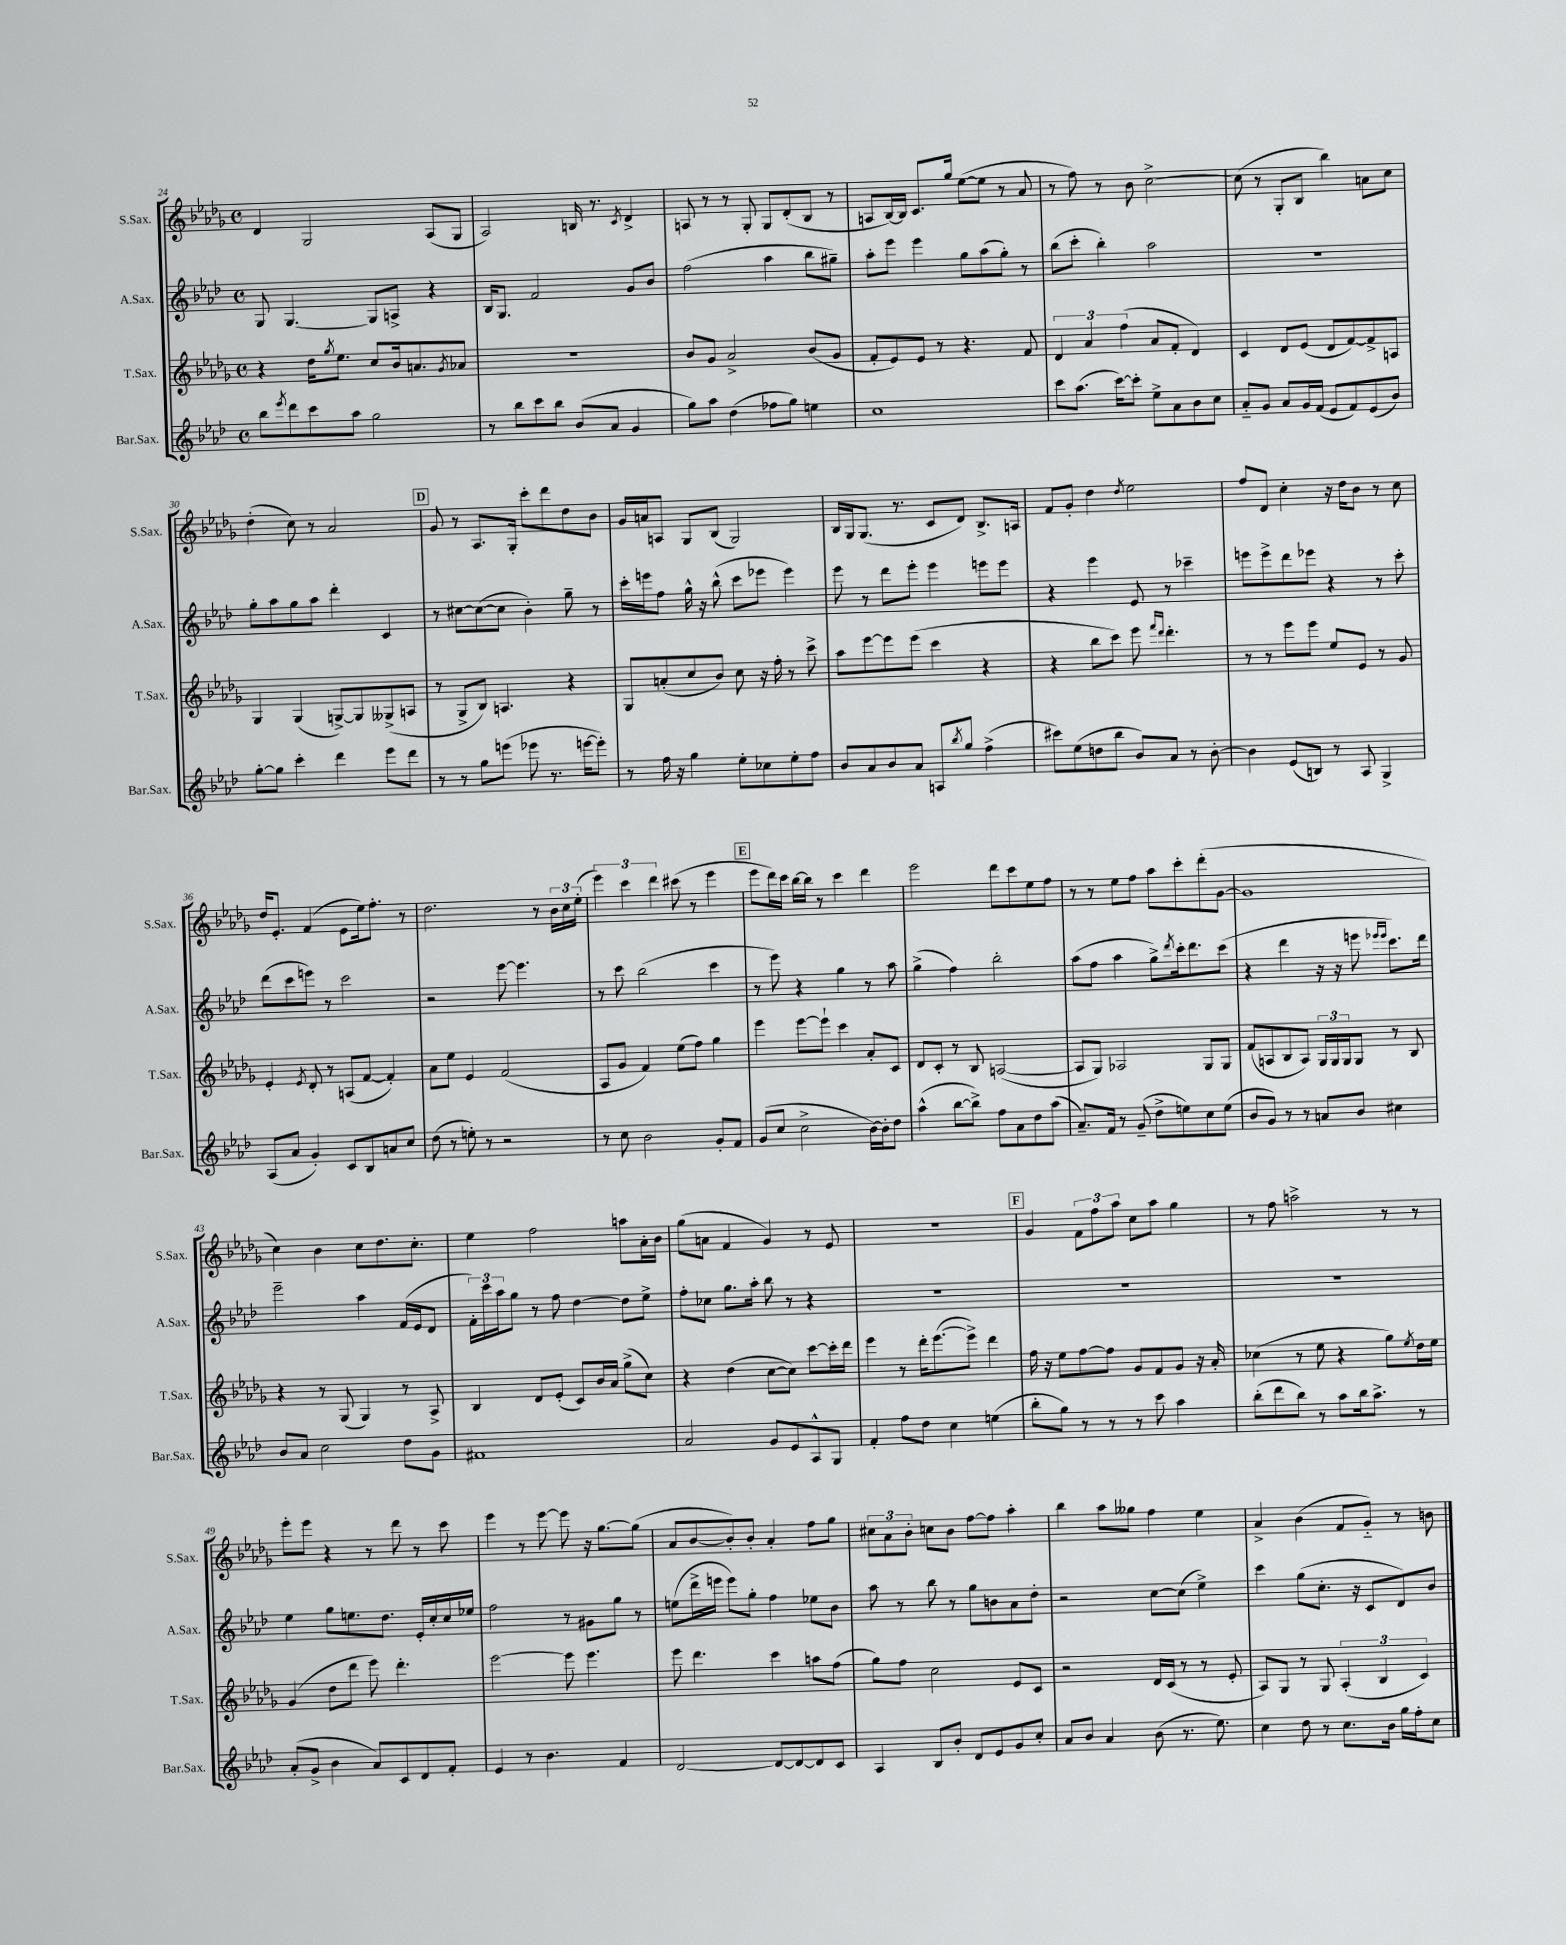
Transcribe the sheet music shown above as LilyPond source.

<<
\new StaffGroup <<
\new Staff = "s0" \with { instrumentName = "S.Sax." shortInstrumentName = "S.Sax." } {
    \clef treble \key des \major \defaultTimeSignature \time 4/4
    des'4 ges2 aes8( ges8 |
    aes2) b16 r8. \acciaccatura { c'8 } des'4-> |
    a8 r8 r8 ges8-. ges8 des'8-.( bes8 r8 |
    a8 bes16~) bes16 c'8. ges''16 ees''8~( ees''8 r8 aes'8 |
    r8 f''8) r8 bes'8 c''2~-> |
    c''8( r8 ges8-. bes8 bes''4) a'8 c''8 |
    des''4-.( c''8) r8 aes'2 |
    \mark \markup { \box "D" } ges'8 r8 aes8. ges16-. c'''8-. des'''8 des''8 bes'8 |
    ges'16 a'16 a8 ges8 bes8( ges2) |
    bes16 ges16 ges8.( r8. c'8 des'8) bes8.-> a16 |
    f'8 ges'8-. des''4 \acciaccatura { des''8 } ees''2 |
    f''8 des'8 c''4-. r16 des''16 bes'8 r8 c''8 |
    des''16 ees'8.-. f'4( ees'8 ees''16) f''8.-. r8 |
    des''2. r8 \tuplet 3/2 { bes'16 c''16 ees''16-.( } |
    \tuplet 3/2 { ees'''4) c'''4 des'''4 } cis'''8( r8 ees'''4 |
    \mark \markup { \box "E" } ees'''8 des'''16) c'''16 bes''16~ bes''16 r8 c'''4 des'''4 |
    ees'''2 des'''8 c'''8 ees''8 f''8 |
    r8 r8 ees''8 f''8 aes''8 c'''8-. des'''8-.( ges'8~ |
    ges'1 |
    c''4) bes'4 c''8 des''8. c''8.-. |
    ees''4 f''2 a''8 aes'16-. bes'16 |
    ges''8( a'8 f'4 ges'4) r8 ees'8 |
    R1 |
    \mark \markup { \box "F" } ges'4 \tuplet 3/2 { f'8 f''8 aes''8 } c''8 aes''8 ges''4 |
    r8 f''8 a''2-> r8 r8 |
    ees'''8-. ees'''8 r4 r8 des'''8 r8 c'''8 |
    ees'''4 r8 ees'''8~ ees'''8 r16 ges''8.~ ges''8( |
    aes'8 bes'8~ bes'8-.) bes'8-. aes'4-. f''8 ges''8 |
    \tuplet 3/2 { cis''8 aes'8 bes'8-. } c''8 bes'8 f''8~ f''8 aes''4-. |
    bes''4 aes''8 geses''8 f''4 ees''4 |
    aes'4-> bes'4( f'8 ges'8-_) r8 b'8 \bar "|." |
}
\new Staff = "s1" \with { instrumentName = "A.Sax." shortInstrumentName = "A.Sax." } {
    \clef treble \key aes \major \defaultTimeSignature \time 4/4
    g8 g4.~ g8 a8-> r4 |
    bes16 g8. f'2 g'8 bes'8 |
    f''2( aes''4 bes''8 gis''8--) |
    aes''8-. ees'''8 ees'''4 g''8 aes''8( g''8-.) r8 |
    bes''8( c'''8-. bes''4-.) aes''2 |
    r1 |
    g''8-. aes''8 g''8 aes''8 des'''4-. c'4 |
    \mark \markup { \box "D" } r8 cis''8~ cis''8~( cis''8 bes'4-.) g''8-- r8 |
    c'''16-. e'''16 f''8 g''16-^ r16 bes''8-^( c'''8 ees'''8 ees'''4) |
    ees'''8 r8 des'''8 ees'''8-. ees'''4 e'''8 e'''8 |
    r4 ees'''4 ees'8 r8 ces'''4-- |
    e'''8 e'''8-> des'''8 ees'''8 r4 r8 c'''8-. |
    des'''8( c'''8 e'''8) r8 c'''2 |
    r2 ees'''8~ ees'''4. |
    r8 c'''8 bes''2( c'''4 |
    \mark \markup { \box "E" } r8 ees'''8) r4 g''4 r8 aes''8 |
    g''4->( f''4) bes''2-. |
    aes''8( f''8 aes''4 g''8->) \acciaccatura { des'''8 } c'''16-. des'''8. c'''8( |
    r4 des'''4 r16 r16 e'''8 \grace { ees'''16 ees'''16 } c'''8.) des'''16 |
    ees'''2-- aes''4 f'16( ees'16 des'8 |
    \tuplet 3/2 { f'16-.) c'''16 aes''16 } g''8 r8 f''8 des''4~ des''8 ees''8-> |
    f''8-. ces''8 g''8. aes''16-. bes''8 r8 r4 |
    R1 |
    \mark \markup { \box "F" } R1 |
    r1 |
    ees''4 g''8 e''8. des''8. ees'16-. c''16-. c''16 ees''16 |
    f''2 r8 gis'8 g''8 r8 |
    e''8( des'''16-> e'''16 e'''8) g''8-. f''4 ees''8 bes'8 |
    aes''8 r8 bes''8 r8 g''8 b'8 aes'8 des''8-. |
    r2 c''8~ c''8( ees''4->) |
    c'''4 g''8( c''8.-. r16 c'8 des'8) bes'8 \bar "|." |
}
\new Staff = "s2" \with { instrumentName = "T.Sax." shortInstrumentName = "T.Sax." } {
    \clef treble \key des \major \defaultTimeSignature \time 4/4
    r4 des''16 \acciaccatura { ges''8 } ees''8. c''8 bes'16 a'8. \acciaccatura { ges'8 } aes'8 |
    r1 |
    bes'8 ges'8 aes'2-> bes'8( ges'8 |
    f'8-. ees'8) ees'8 r8 r4. f'8 |
    \tuplet 3/2 { des'4 aes'4 f''4( } aes'8 f'8-. des'4) |
    c'4 des'8 ees'8( des'8 f'8~) f'8-> a8 |
    ges4 ges4( g8~->) g8 geses8->( a8 |
    \mark \markup { \box "D" } r8 ges8-> bes8) a4. r4 |
    ges8 a'8-.( c''8 bes'8) c''8 r16 f''16-. r8 c'''8-> |
    aes''8 ees'''8~ ees'''8 ees'''8( c'''4 r4 |
    r4 bes''8 c'''8) ees'''8 \grace { f'''16 des'''16 } des'''4.-. |
    r8 r8 ees'''8 ees'''8 ees''8 ees'8 r8 ges'8 |
    ees'4-. \acciaccatura { ees'8 } des'8-. r8 a8( f'8~ f'4-.) |
    aes'8 ees''8 ees'4 f'2( |
    aes8 ges'8 f'4) ees''8( f''8) ges''4 |
    \mark \markup { \box "E" } ees'''4 ees'''8~ ees'''8-! c'''4 aes'8-. c'8 |
    des'8 c'8-. r8 bes8 a2~( |
    a8 ges8) aes2 ges8 ges8 |
    f'8( a8 bes8 a8) \tuplet 3/2 { ges16 ges16 ges16 } ges8 r8 bes8 |
    r4 r8 ges8( ges4) r8 aes8-> |
    bes4 des'8 ees'8-.( c'8) bes'16 aes'16 ges''8->( c''8) |
    r4 des''4( c''8~ c''8) c'''8~ c'''16-. des'''16 |
    ees'''4 r8 des'''16-. ees'''8.~( ees'''8->) des'''4 |
    \mark \markup { \box "F" } f''16 r16 ees''8 f''8~ f''8 ges'8 f'8 ges'8 r16 aes'16-. |
    ces''4( r8 ees''8 r4 ges''8) \acciaccatura { ees''8 } des''16 ees''16 |
    ges'4( des''8 des'''8 ees'''8) des'''4.-. |
    ees'''2~ ees'''8 ees'''4. |
    ees'''8 des'''4. c'''4 a''8 f''8( |
    ges''8) f''8 c''2 ees'8 c'8 |
    r2 des'16 c'16( r8 r8 ees'8-. |
    aes8) ges8 r8 ges8 \tuplet 3/2 { aes4-.( bes4 c'4) } \bar "|." |
}
\new Staff = "s3" \with { instrumentName = "Bar.Sax." shortInstrumentName = "Bar.Sax." } {
    \clef treble \key aes \major \defaultTimeSignature \time 4/4
    bes''8 \acciaccatura { ees'''8 } des'''8 c'''8 aes''8 g''2 |
    r8 bes''8 c'''8 bes''8 bes'8( aes'8 g'4 |
    g''8) aes''8 des''4( fes''8 g''8) e''4 |
    c''1 |
    c'''8 aes''8.( c'''16~) c'''8-. ees''8-> aes'8 bes'8 c''8 |
    aes'8-_ g'8 aes'8 g'16 f'16( ees'8 f'8) ees'8( bes'8) |
    g''8~-. g''8 c'''4-. des'''4 ees'''8 des'''8 |
    \mark \markup { \box "D" } r8 r8 g''8 e'''8( ees'''8 r8. e'''16~ e'''8-.) |
    r8 f''16 r16 g''4 ees''8-. ces''8 ees''8-. f''8 |
    bes'8 aes'8 bes'8 aes'8 a8 \acciaccatura { bes''8 } g''8 f''4->( |
    cis'''8) ees''8( d''8 bes''8 bes'8) aes'8 r8 bes'8~-. |
    bes'4 ees'8( b8) r8 aes8 g4-> |
    aes8( aes'8 g'4-.) c'8 bes8 a'8 c''8 |
    des''8( r8 e''8-.) r8 r2 |
    r8 c''8 bes'2 g'8-. f'8 |
    \mark \markup { \box "E" } g'8( c''8 c''2-> bes'16~) bes'16-. des''8 |
    aes''4-^( bes''8~ bes''8->) f''8 aes'8 des''8 aes''8( |
    aes'8.--) f'16 r8 g'8--( des''8-> e''8) c''8 e''8( |
    bes'8 g'8) r8 r8 a'8 bes'8 cis''4 |
    bes'8 aes'8 c''2 des''8 g'8 |
    fis'1 |
    aes'2 g'8 ees'8 aes8-^ g8 |
    f'4-. f''8 des''8 c''4 e''4( |
    \mark \markup { \box "F" } bes''8-. g''8) r8 r8 r8 c'''8 aes''4 |
    bes''8-.( des'''8 bes''8) r8 aes''8 bes''16 aes''8.-> r8 |
    aes'8-.( g'8-> bes'4 aes'8) c'8 des'8 f'8-. |
    ees'4 r8 bes'4. f'4 |
    des'2~ des'8~ des'8~ des'8 c'8 |
    aes4 bes8 bes'8-. des'8 ees'8 g'8 c''8-. |
    aes'8 bes'8 aes'4 bes'8( r8. ees''8.) |
    c''4 des''8 r8 c''8. bes'16 g''16 f''16-. c''8 \bar "|." |
}
>>
>>
\layout { \context { \Score currentBarNumber = #24 } }
